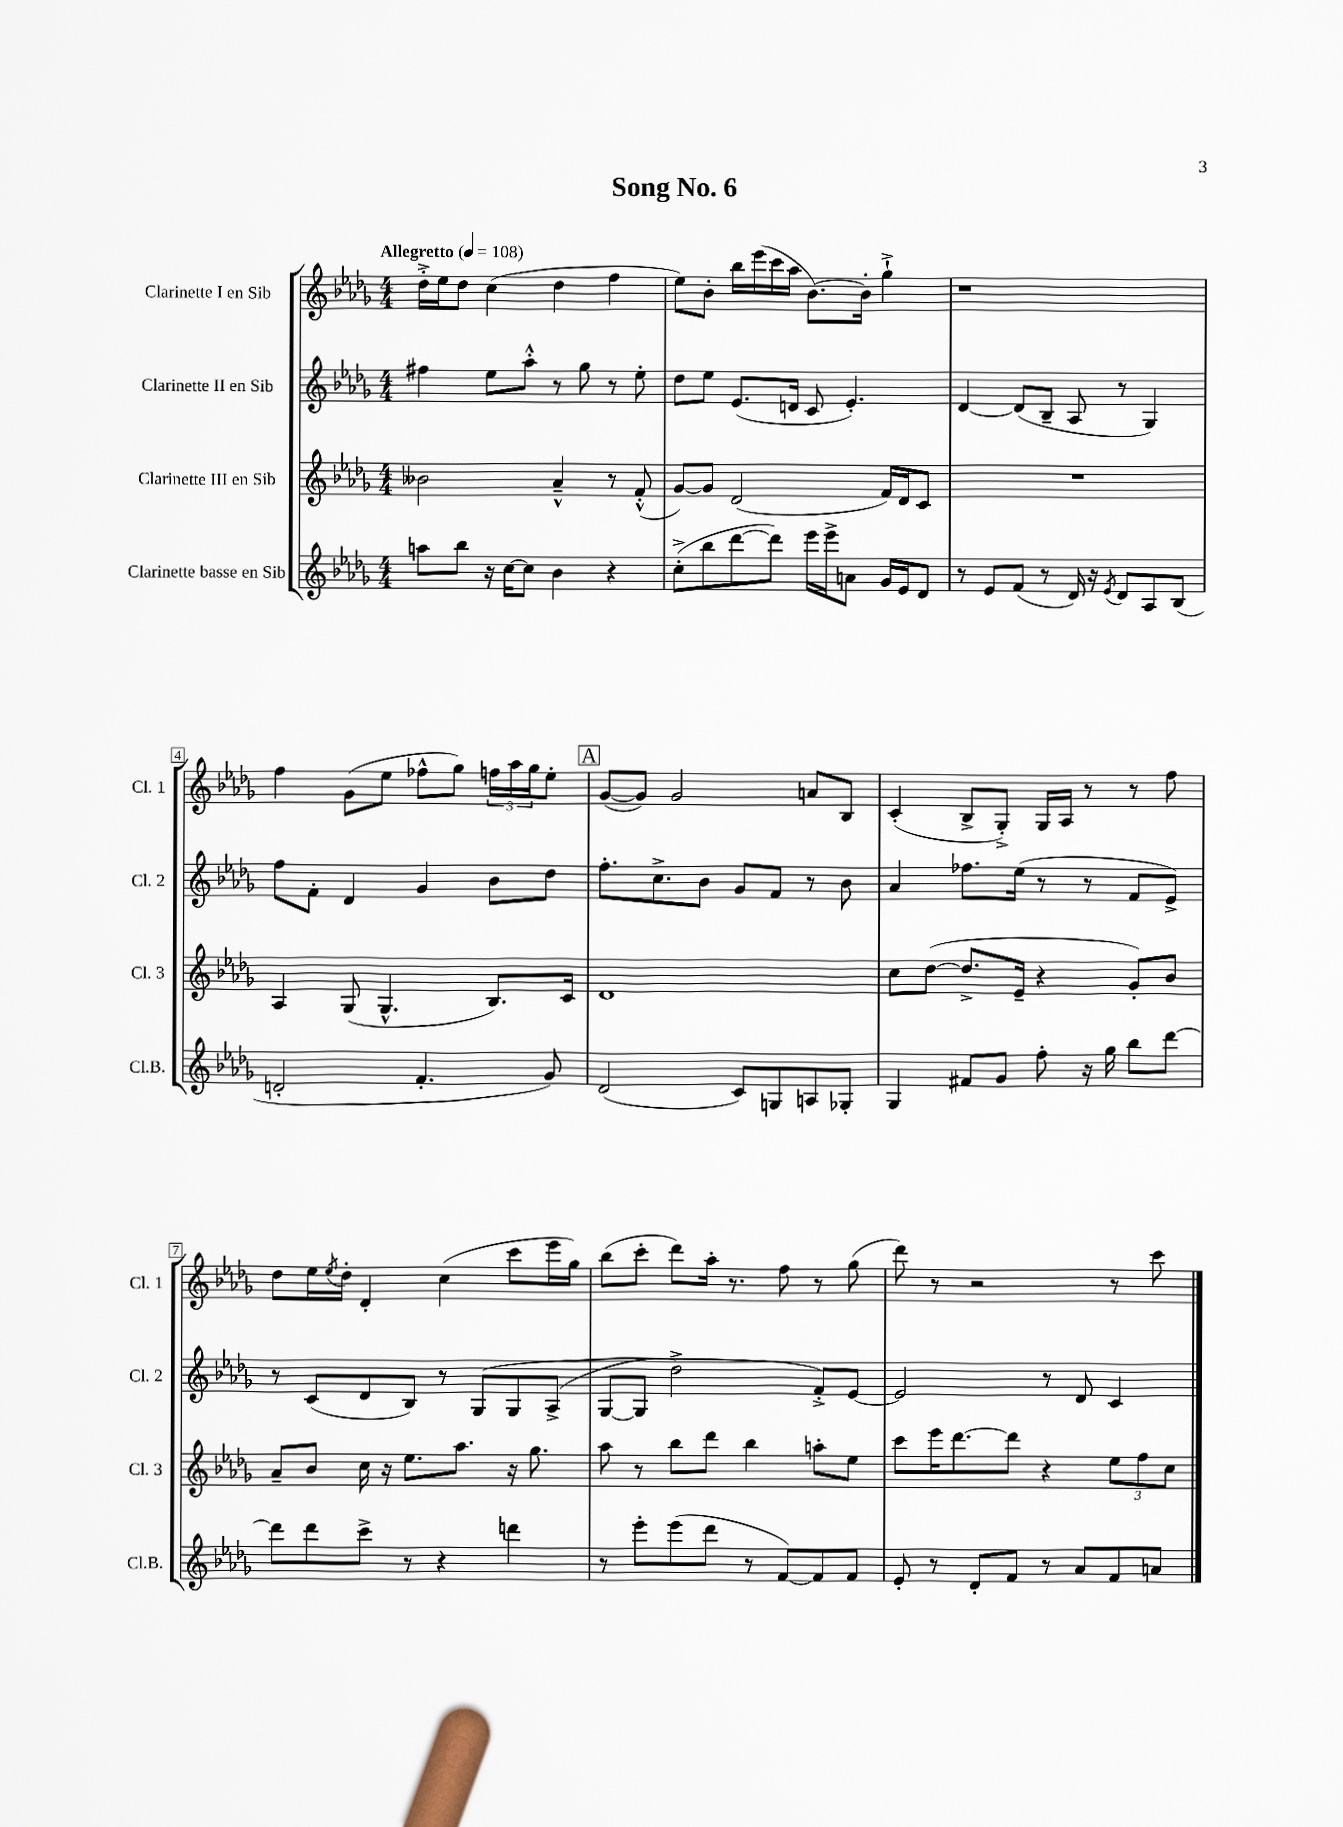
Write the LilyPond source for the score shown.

\header { title = "Song No. 6" }
<<
\new StaffGroup <<
\new Staff = "s0" \with { instrumentName = "Clarinette I en Sib" shortInstrumentName = "Cl. 1" } {
    \clef treble \key des \major \numericTimeSignature \time 4/4 \tempo "Allegretto" 4 = 108
    des''16-.-> ees''16 des''8 c''4( des''4 f''4 |
    ees''8) bes'8-. bes''16 ees'''16( c'''16 aes''16 bes'8.~) bes'16-. ges''4-!-> |
    r1 |
    f''4 ges'8( ees''8 fes''8-^ ges''8) \tuplet 3/2 { f''16 aes''16 ges''16 } ees''8-. |
    \mark \markup { \box "A" } ges'8~( ges'8) ges'2 a'8 bes8 |
    c'4-.( bes8-> ges8-.->) ges16 aes16 r8 r8 f''8 |
    des''8 ees''16 \acciaccatura { ees''8 } des''16-. des'4-. c''4( c'''8 ees'''16 ges''16) |
    bes''8( c'''8-. des'''8) aes''16-. r8. f''8 r8 ges''8( |
    des'''8) r8 r2 r8 c'''8 \bar "|." |
}
\new Staff = "s1" \with { instrumentName = "Clarinette II en Sib" shortInstrumentName = "Cl. 2" } {
    \clef treble \key des \major \numericTimeSignature \time 4/4
    fis''4 ees''8 aes''8-.-^ r8 ges''8 r8 ees''8-. |
    des''8 ees''8 ees'8.( d'16 c'8 ees'4.-.) |
    des'4~ des'8( bes8-- aes8 r8 ges4) |
    f''8 f'8-. des'4 ges'4 bes'8 des''8 |
    \mark \markup { \box "A" } f''8.-. c''8.-> bes'8 ges'8 f'8 r8 bes'8 |
    aes'4 fes''8. ees''16( r8 r8 f'8 ees'8->) |
    r8 c'8( des'8 bes8) r8 ges8\( ges8 aes8->( |
    ges8~ ges8 des''2->) f'8-.->\) ees'8~ |
    ees'2 r8 des'8 c'4 \bar "|." |
}
\new Staff = "s2" \with { instrumentName = "Clarinette III en Sib" shortInstrumentName = "Cl. 3" } {
    \clef treble \key des \major \numericTimeSignature \time 4/4
    beses'2 aes'4---^ r8 f'8-.-^( |
    ges'8~) ges'8 des'2( f'16) des'16 c'8 |
    R1 |
    aes4 ges8( ges4.-^ bes8.) c'16 |
    \mark \markup { \box "A" } des'1 |
    c''8 des''8~( des''8.-> ees'16-- r4 ges'8-.) bes'8 |
    aes'8-- bes'8 c''16 r16 ees''8. aes''8. r16 ges''8. |
    aes''8 r8 bes''8 des'''8 bes''4 a''8-. ees''8 |
    c'''8 ees'''16 des'''8.~ des'''8 r4 \tuplet 3/2 { ees''8 f''8 c''8 } \bar "|." |
}
\new Staff = "s3" \with { instrumentName = "Clarinette basse en Sib" shortInstrumentName = "Cl.B." } {
    \clef treble \key des \major \numericTimeSignature \time 4/4
    a''8 bes''8 r16 c''16~ c''8 bes'4 r4 |
    c''8-.->( bes''8 des'''8~ des'''8) ees'''16 ees'''16-> a'8 ges'16 ees'16 des'8 |
    r8 ees'8 f'8( r8 des'16) r16 \acciaccatura { ees'8 } des'8 aes8 bes8( |
    d'2-. f'4.-. ges'8) |
    \mark \markup { \box "A" } des'2( c'8) g8 a8 ges8-. |
    ges4 fis'8 ges'8 f''8-. r16 ges''16 bes''8 des'''8~ |
    des'''8 des'''8 c'''8-> r8 r4 d'''4 |
    r8 ees'''8-. ees'''8( des'''8 r8 f'8~) f'8 f'8 |
    ees'8-. r8 des'8-. f'8 r8 aes'8 f'8 a'8 \bar "|." |
}
>>
>>
\layout { \context { \Score \override BarNumber.stencil = #(make-stencil-boxer 0.1 0.3 ly:text-interface::print) } }
